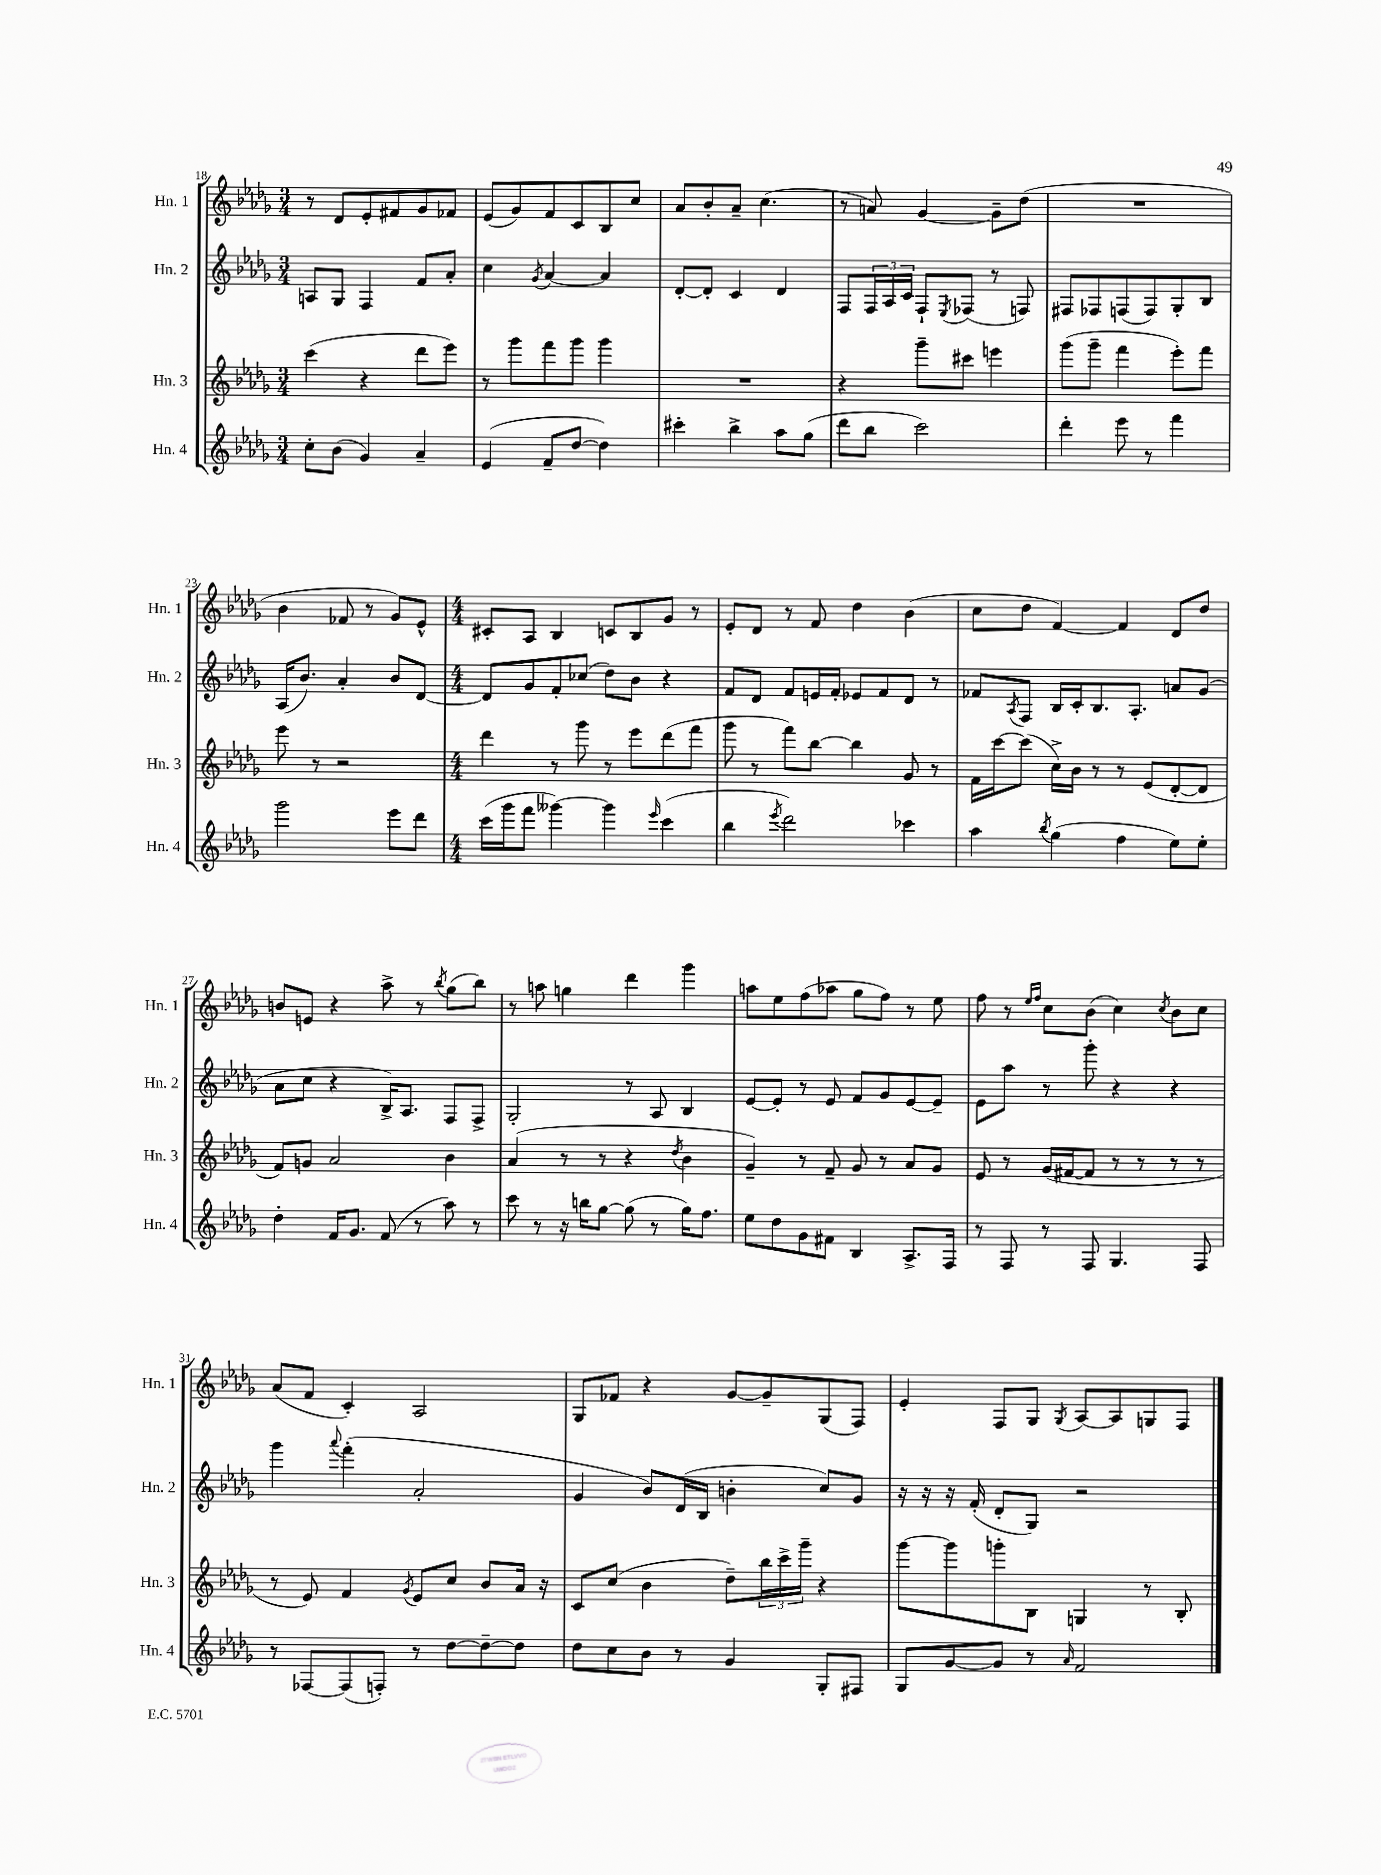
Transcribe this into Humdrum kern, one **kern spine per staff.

**kern	**kern	**kern	**kern
*part4	*part3	*part2	*part1
*staff4	*staff3	*staff2	*staff1
*I"Hn. 4	*I"Hn. 3	*I"Hn. 2	*I"Hn. 1
*I'Hn. 4	*I'Hn. 3	*I'Hn. 2	*I'Hn. 1
*clefG2	*clefG2	*clefG2	*clefG2
*k[b-e-a-d-g-]	*k[b-e-a-d-g-]	*k[b-e-a-d-g-]	*k[b-e-a-d-g-]
*M3/4	*M3/4	*M3/4	*M3/4
=18	=18	=18	=18
8cc'\L	(4ccc\	8An/L	8r
(8b-\J	.	8G-/J	8d-/L
4g-/)	4r	4F/	8e-'/
.	.	.	8f#X/
4a-~/	8ddd-\L	8f/L	8g-/
.	8eee-\J)	8a-'/J	8f-X/J
=19	=19	=19	=19
(4e-/	8r	4cc\	(8e-/L
.	8ggg-\L	.	8g-/)
.	.	8qg-/	.
8f~/L	8fff\	[4a-/	8f/
[8dd-/J	8ggg-\J	.	8c/
4dd-\])	4ggg-\	4a-/]	8B-/
.	.	.	8cc/J
=20	=20	=20	=20
4ccc#X'\	2.r	[8d-'/L	8a-/L
.	.	8d-'/J]	8b-'/
4bb-^\	.	4c/	8a-~/J
.	.	.	(4.cc\
8aa-\L	.	4d-/	.
(8gg-\J	.	.	.
=21	=21	=21	=21
8ddd-\L	4r	8F/L	8r
8bb-\J	.	24F/L	8an/)
.	.	24A-/	.
.	.	24c/JJ	.
2ccc\)	8ggg-~\L	8F`/L	[4g-/
.	.	8qE-/	.
.	8ccc#X\J	(8F-X/J	.
.	4eeen\	8r	8g-~\L]
.	.	8Fn/)	(8dd-\J
=22	=22	=22	=22
4ddd-'\	(8ggg-\L	8F#X/L	2.r
.	8ggg-~\J	8F-X/	.
8eee-\	4fff\	(8Fn/	.
8r	.	8F/)	.
4fff\	8eee-'\L)	8G-'/	.
.	8fff\J	8B-/J	.
!!LO:LB:g=z
=23	=23	=23	=23
2ggg-\	8eee-\	(16A-/KL	4b-\
.	.	8.b-/J)	.
.	8r	.	.
.	2r	4a-'/	8f-X/
.	.	.	8r
8eee-\L	.	8b-/L	8g-/L)
8ddd-\J	.	[8d-/J	8e-^^/J
=24	=24	=24	=24
*M4/4	*M4/4	*M4/4	*M4/4
(16ccc\LL	4ddd-\	8d-/L]	8c#X'/L
16ggg-\J	.	.	.
8fff\J	.	8g-/	8A-/J
[4ggg--X\)	8r	8f'/	4B-/
.	8ggg-\	(8cc-X/J	.
4ggg--\]	8r	8dd-\L)	8cn/L
.	8eee-\L	8b-\J	8B-/
16qqeee-/	.	.	.
(4ccc\	(8ddd-\	4r	8g-/J
.	8fff\J	.	8r
=25	=25	=25	=25
4bb-\	8ggg-\	8f/L	8e-'/L
.	8r	8d-/J	8d-/J
8qeee-/	.	.	.
2ddd-\)	8fff\L)	8f/L	8r
.	[8bb-\J	16en/L	8f/
.	.	16f'/JJ	.
.	4bb-\]	8e-X/L	4dd-\
.	.	8f/	.
4ccc-X\	8g-/	8d-/J	(4b-\
.	8r	8r	.
=26	=26	=26	=26
4aa-\	16f\LL	8f-X/L	8cc\L
.	[16ccc\J	.	.
.	.	8qA-/	.
.	(8ccc\J]	8F/J	8dd-\J
8qbb-/	.	.	.
(4gg-\	16cc^\LL)	16B-/LL	[4f/)
.	16b-\JJ	16c'/J	.
.	8r	8.B-/	.
4ff\	8r	.	4f/]
.	.	8.A-'/J	.
.	(8e-/L	.	.
8ee-\L)	[8d-'/	8an/L	8d-/L
8ee-'\J	8d-/J]	(8g-/J	8dd-/J
!!LO:LB:g=z
=27	=27	=27	=27
4dd-'\	8f/L)	8a-\L	8bn/L
.	8gn/J	8cc\J	8en/J
16f/KL	2a-/	4r	4r
8.g-/J	.	.	.
(8f/	.	16B-^/KL)	8aa-^\
.	.	8.A-/J	.
8r	.	.	8r
.	.	.	8qbb-/
8aa-\)	4b-\	8F/L	(8gg-\L
8r	.	8F^/J	8bb-\J)
=28	=28	=28	=28
8ccc\	(4a-/	2G-'/	8r
8r	.	.	8aan\
16r	8r	.	4ggn\
16bbn\KL	.	.	.
[8gg-\J	8r	.	.
(8gg-\]	4r	8r	4ddd-\
8r	.	8A-/	.
.	8qdd-/	.	.
16gg-\KL)	4b-\	4B-/	4ggg-\
8.ff\J	.	.	.
=29	=29	=29	=29
8ee-\L	4g-~/)	[8e-/L	8aan\L
8dd-\	.	8e-'/J]	8ee-\
8g-\	8r	8r	(8ff\
8f#X\J	8f~/	8e-/	8aa-X\J
4B-/	8g-/	8f/L	8gg-\L
.	8r	8g-/	8ff\J)
8.A-^/L	8a-/L	[8e-/	8r
.	8g-/J	8e-~/J]	8ee-\
16F/Jk	.	.	.
=30	=30	=30	=30
8r	8e-/	8e-\L	8ff\
8F/	8r	8aa-\J	8r
.	.	.	16qqee-/LL
.	.	.	16qqff/JJ
8r	(16g-/LL	8r	8cc\L
.	[16f#X/J	.	.
8F/	8f#/J]	8ggg-'\	(8b-\J
4.G-/	8r	4r	4cc\)
.	8r	.	.
.	.	.	8qcc/
.	8r	4r	8b-\L
8F/	8r	.	8cc\J
!!LO:LB:g=z
=31	=31	=31	=31
8r	8r	4ggg-\	(8a-/L
[8F-X/L	8e-/)	.	8f/J
.	.	8qqaaa-/	.
(8F-/]	4f/	(4fff'\	4c'/)
8Fn'/J)	.	.	.
.	8qg-/	.	.
8r	8e-/L	2a-'/	2A-/
[8dd-\L	8cc/J	.	.
8dd-~\_	8b-/L	.	.
8dd-\J]	16a-/Jk	.	.
.	16r	.	.
=32	=32	=32	=32
8dd-\L	8c/L	4g-/	8G-/L
8cc\	(8cc/J	.	8f-X/J
8b-\J	4b-\	8b-/L)	4r
8r	.	(16d-/L	.
.	.	16B-/JJ	.
4g-/	8dd-~\L)	4bn'\	[8g-/L
.	24bb-\L	.	8g-~/]
.	24ccc^\	.	.
.	24ggg-~\JJ	.	.
8G-'/L	4r	8cc/L)	(8G-/
8F#X/J	.	8g-/J	8F/J)
=33	=33	=33	=33
8G-/L	[8ggg-\L	16r	4e-'/
.	.	16r	.
[8g-/	8ggg-\]	16r	.
.	.	(16f'/	.
8g-/J]	8gggn'\	8d-'/L	8F/L
8r	8B-\J	8G-/J)	8G-/J
16qqa-/	.	.	8qG-/
2f/	4Gn/	2r	[8A-/L
.	.	.	8A-/]
.	8r	.	8Gn/
.	8B-'/	.	8F/J
==	==	==	==
*-	*-	*-	*-
